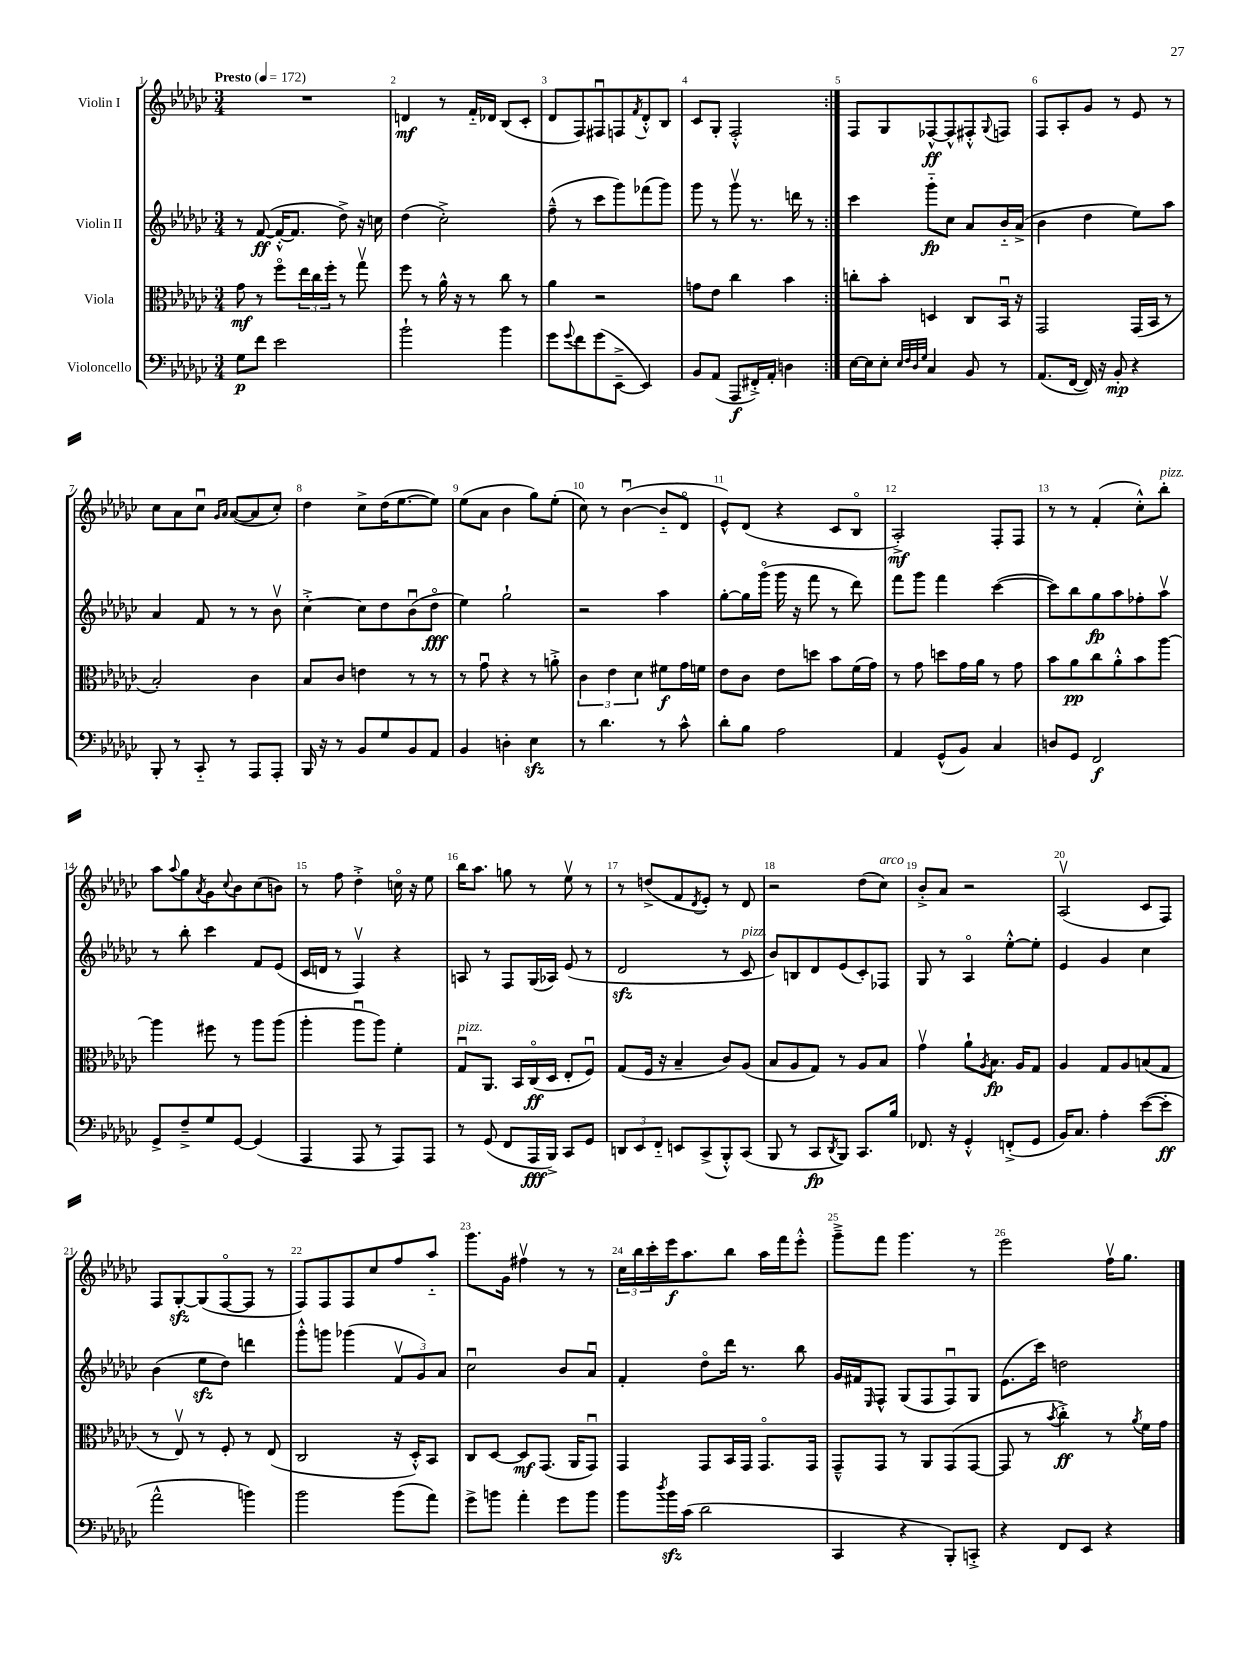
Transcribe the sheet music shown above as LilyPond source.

<<
\new StaffGroup <<
\new Staff = "s0" \with { instrumentName = "Violin I" } {
    \clef treble \key ges \major \numericTimeSignature \time 3/4 \tempo "Presto" 4 = 172
    \repeat volta 2 { R2. |
    d'4\mf r8 f'16-_ des'16 bes8( ces'8-. |
    des'8 f8) fis8\downbow f8 \acciaccatura { f'8 } des'8-.-^ bes8 |
    ces'8 ges8-. f2-.-^ | }
    f8 ges8 fes8~-^\ff fes8-^ fis8-.-^ \appoggiatura { ges8 } f8 |
    f8 aes8-. ges'8 r8 ees'8 r8 |
    ces''8 aes'8 ces''8\downbow \grace { ges'16 aes'16 } aes'8~( aes'8 ces''8-.) |
    des''4 ces''8-> des''16( ees''8.~ ees''8) |
    ees''8( aes'8 bes'4 ges''8) ees''8-.( |
    ces''8) r8 bes'4~\downbow( bes'8-_ des'8\flageolet |
    ees'8-^) des'8( r4 ces'8 bes8\flageolet |
    aes2-.->\mf) f8-. f8 |
    r8 r8 f'4-.( ces''8-.-^) bes''8-.^\markup { \italic "pizz." } |
    aes''8 \appoggiatura { aes''8 } ges''8 \acciaccatura { aes'8 } ges'8 \appoggiatura { ces''8 } bes'8 ces''8( b'8) |
    r8 f''8 des''4-.-> c''16\flageolet r16 ees''8 |
    bes''16 aes''8. g''8 r8 ees''8\upbow r8 |
    r8 d''8->( f'8 \acciaccatura { des'8 } ees'8-.) r8 des'8 |
    r2 des''8( ces''8^\markup { \italic "arco" }) |
    bes'8-.-> aes'8 r2 |
    aes2\upbow( ces'8 f8) |
    f8 ges8~-.\sfz ges8( f8~\flageolet f8 r8 |
    f8) f8 f8 ces''8 f''8 aes''8-_ |
    ges'''8. ges'16 fis''4\upbow r8 r8 |
    \tuplet 3/2 { ces''16 bes''16 ces'''16-. } ees'''16\f aes''8. bes''8 aes''16 f'''16 ees'''8-.-^ |
    ges'''8---> f'''8 ges'''4. r8 |
    ees'''2 f''16\upbow ges''8. \bar "|." |
}
\new Staff = "s1" \with { instrumentName = "Violin II" } {
    \clef treble \key ges \major \numericTimeSignature \time 3/4
    \repeat volta 2 { r8 f'8~\ff( f'16~-.-^ f'8. des''8->) r16 c''16 |
    des''4( ces''2-.->) |
    f''8---^( r8 ces'''8 ges'''8) fes'''8( ges'''8) |
    ges'''8 r8 ges'''8\upbow r8. d'''16 r8 | }
    ces'''4 ges'''8-_\fp ces''8 aes'8 bes'16-_ aes'16->( |
    bes'4 des''4 ees''8) aes''8 |
    aes'4 f'8 r8 r8 bes'8\upbow |
    ces''4~-.-> ces''8 des''8 bes'8\downbow( des''8\flageolet\fff |
    ees''4) ges''2-! |
    r2 aes''4 |
    ges''8~-. ges''16 ges'''16\flageolet( ges'''16 r16 f'''8 r8 des'''8) |
    f'''8 ges'''8 f'''4 ces'''4~( |
    ces'''8) bes''8 ges''8\fp aes''8 fes''8-. aes''8\upbow |
    r8 bes''8-. ces'''4 f'8 ees'8( |
    ces'16 d'16 r8 f4\upbow) r4 |
    a8 r8 f8 ges16( aes16) ees'8( r8 |
    des'2\sfz r8 ces'8^\markup { \italic "pizz." } |
    bes'8) b8 des'8 ees'8( ces'8-.) fes8 |
    ges8 r8 aes4\flageolet ees''8~-.-^ ees''8-. |
    ees'4 ges'4 ces''4 |
    bes'4( ees''8\sfz des''8) d'''4 |
    ges'''8-.-^ g'''8 ges'''4( \tuplet 3/2 { f'8\upbow ges'8) aes'8 } |
    ces''2\downbow bes'8 aes'8\downbow |
    f'4-. des''8\flageolet des'''16 r8. bes''8 |
    ges'16 fis'16 \grace { ees16 } f8-^ ges8( f8 f8\downbow) ges8 |
    ees'8.( ces'''16) d''2 \bar "|." |
}
\new Staff = "s2" \with { instrumentName = "Viola" } {
    \clef alto \key ges \major \numericTimeSignature \time 3/4
    \repeat volta 2 { ges'8\mf r8 f''8\flageolet \tuplet 3/2 { ees''16 ces''16 f''16-. } r8 ges''8\upbow |
    f''8 r8 aes'16-^ r16 r8 ces''8 r8 |
    aes'4 r2 |
    g'8 ees'8 ces''4 bes'4 | }
    c''8-. bes'8-. d4 ces8 bes,16\downbow r16 |
    ges,2 ges,16( bes,16 r8 |
    bes2-.) ces'4 |
    bes8 ces'8 e'4 r8 r8 |
    r8 ges'8\downbow r4 r8 a'8-.-> |
    \tuplet 3/2 { ces'4 ees'4 des'4 } fis'8\f ges'16 f'16 |
    ees'8 ces'8 ees'8 d''8 bes'8 f'16( ges'16) |
    r8 ges'8 d''8 ges'16 aes'16 r8 ges'8 |
    bes'8 aes'8\pp ces''8 aes'8-.-^ bes'8 aes''8~ |
    aes''4 fis''8 r8 aes''8 aes''8( |
    aes''4-. aes''8\downbow aes''8) f'4-. |
    ges8\downbow^\markup { \italic "pizz." } aes,8. bes,16 ces16\flageolet\ff( des16 ees8-. f8\downbow) |
    ges8( f16 r16 bes4-- ces'8) aes8( |
    bes8 aes8 ges8) r8 aes8 bes8 |
    ges'4\upbow aes'8-! \acciaccatura { aes8 } bes8.\fp aes16 ges8 |
    aes4 ges8 aes8 b8( ges8 |
    r8 ees8\upbow) r8 f8-. r8 ees8( |
    ces2 r16 des16-.-^) bes,8 |
    ces8 des8~ des8\mf ges,8.( aes,16 ges,8\downbow) |
    ges,4 ges,8 bes,16 ges,16 ges,8.\flageolet ges,16 |
    ges,8---^ ges,8 r8 aes,8 ges,8( ges,8~ |
    ges,8 r8 \acciaccatura { bes'8 } ces''4-.->\ff) r8 \acciaccatura { aes'8 } f'16 ges'16 \bar "|." |
}
\new Staff = "s3" \with { instrumentName = "Violoncello" } {
    \clef bass \key ges \major \numericTimeSignature \time 3/4
    \repeat volta 2 { ges8\p f'8 ees'2 |
    bes'2-! bes'4 |
    ges'8 \appoggiatura { ges'8 } f'8 ges'8( ees,8~---> ees,4) |
    bes,8 aes,8( aes,,8\f fis,16-.->) aes,16-. d4 | }
    ees16~ ees16 ees8-. \grace { ees32 f32 des32 ges32 } ces4 bes,8 r8 |
    aes,8.( f,16~ f,16) r16 bes,8-.\mp r4 |
    bes,,8-. r8 ces,8-_ r8 aes,,8 aes,,8-. |
    bes,,16 r16 r8 bes,8 ges8 bes,8 aes,8 |
    bes,4 d4-. ees4\sfz |
    r8 des'4. r8 ces'8-^ |
    des'8-. bes8 aes2 |
    aes,4 ges,8-^( bes,8) ces4 |
    d8 ges,8 f,2\f |
    ges,8-> f8---> ges8 ges,8~ ges,4( |
    aes,,4 aes,,8 r8 aes,,8) aes,,8 |
    r8 ges,8( f,8 aes,,16\fff bes,,16->) ces,8 ges,8 |
    \tuplet 3/2 { d,8 ees,8 f,8-_ } e,8 ces,8->( bes,,8-.-^) ces,8( |
    bes,,8 r8 ces,8\fp \acciaccatura { des,8 } bes,,8) ces,8. bes16 |
    fes,8. r16 ges,4-.-^ f,8-.->( ges,8 |
    bes,16) ces8. aes4-. ees'8~( ees'8-.\ff |
    aes'2-^ b'4) |
    bes'2 bes'8( aes'8) |
    ges'8-> b'8 aes'4-. ges'8 b'8 |
    bes'8 \acciaccatura { des''8 } bes'16\sfz ces'16( des'2 |
    ces,4 r4 bes,,8-.) c,8-.-> |
    r4 f,8 ees,8 r4 \bar "|." |
}
>>
>>
\layout { \context { \Score \override BarNumber.break-visibility = ##(#f #t #t) barNumberVisibility = #all-bar-numbers-visible } }
